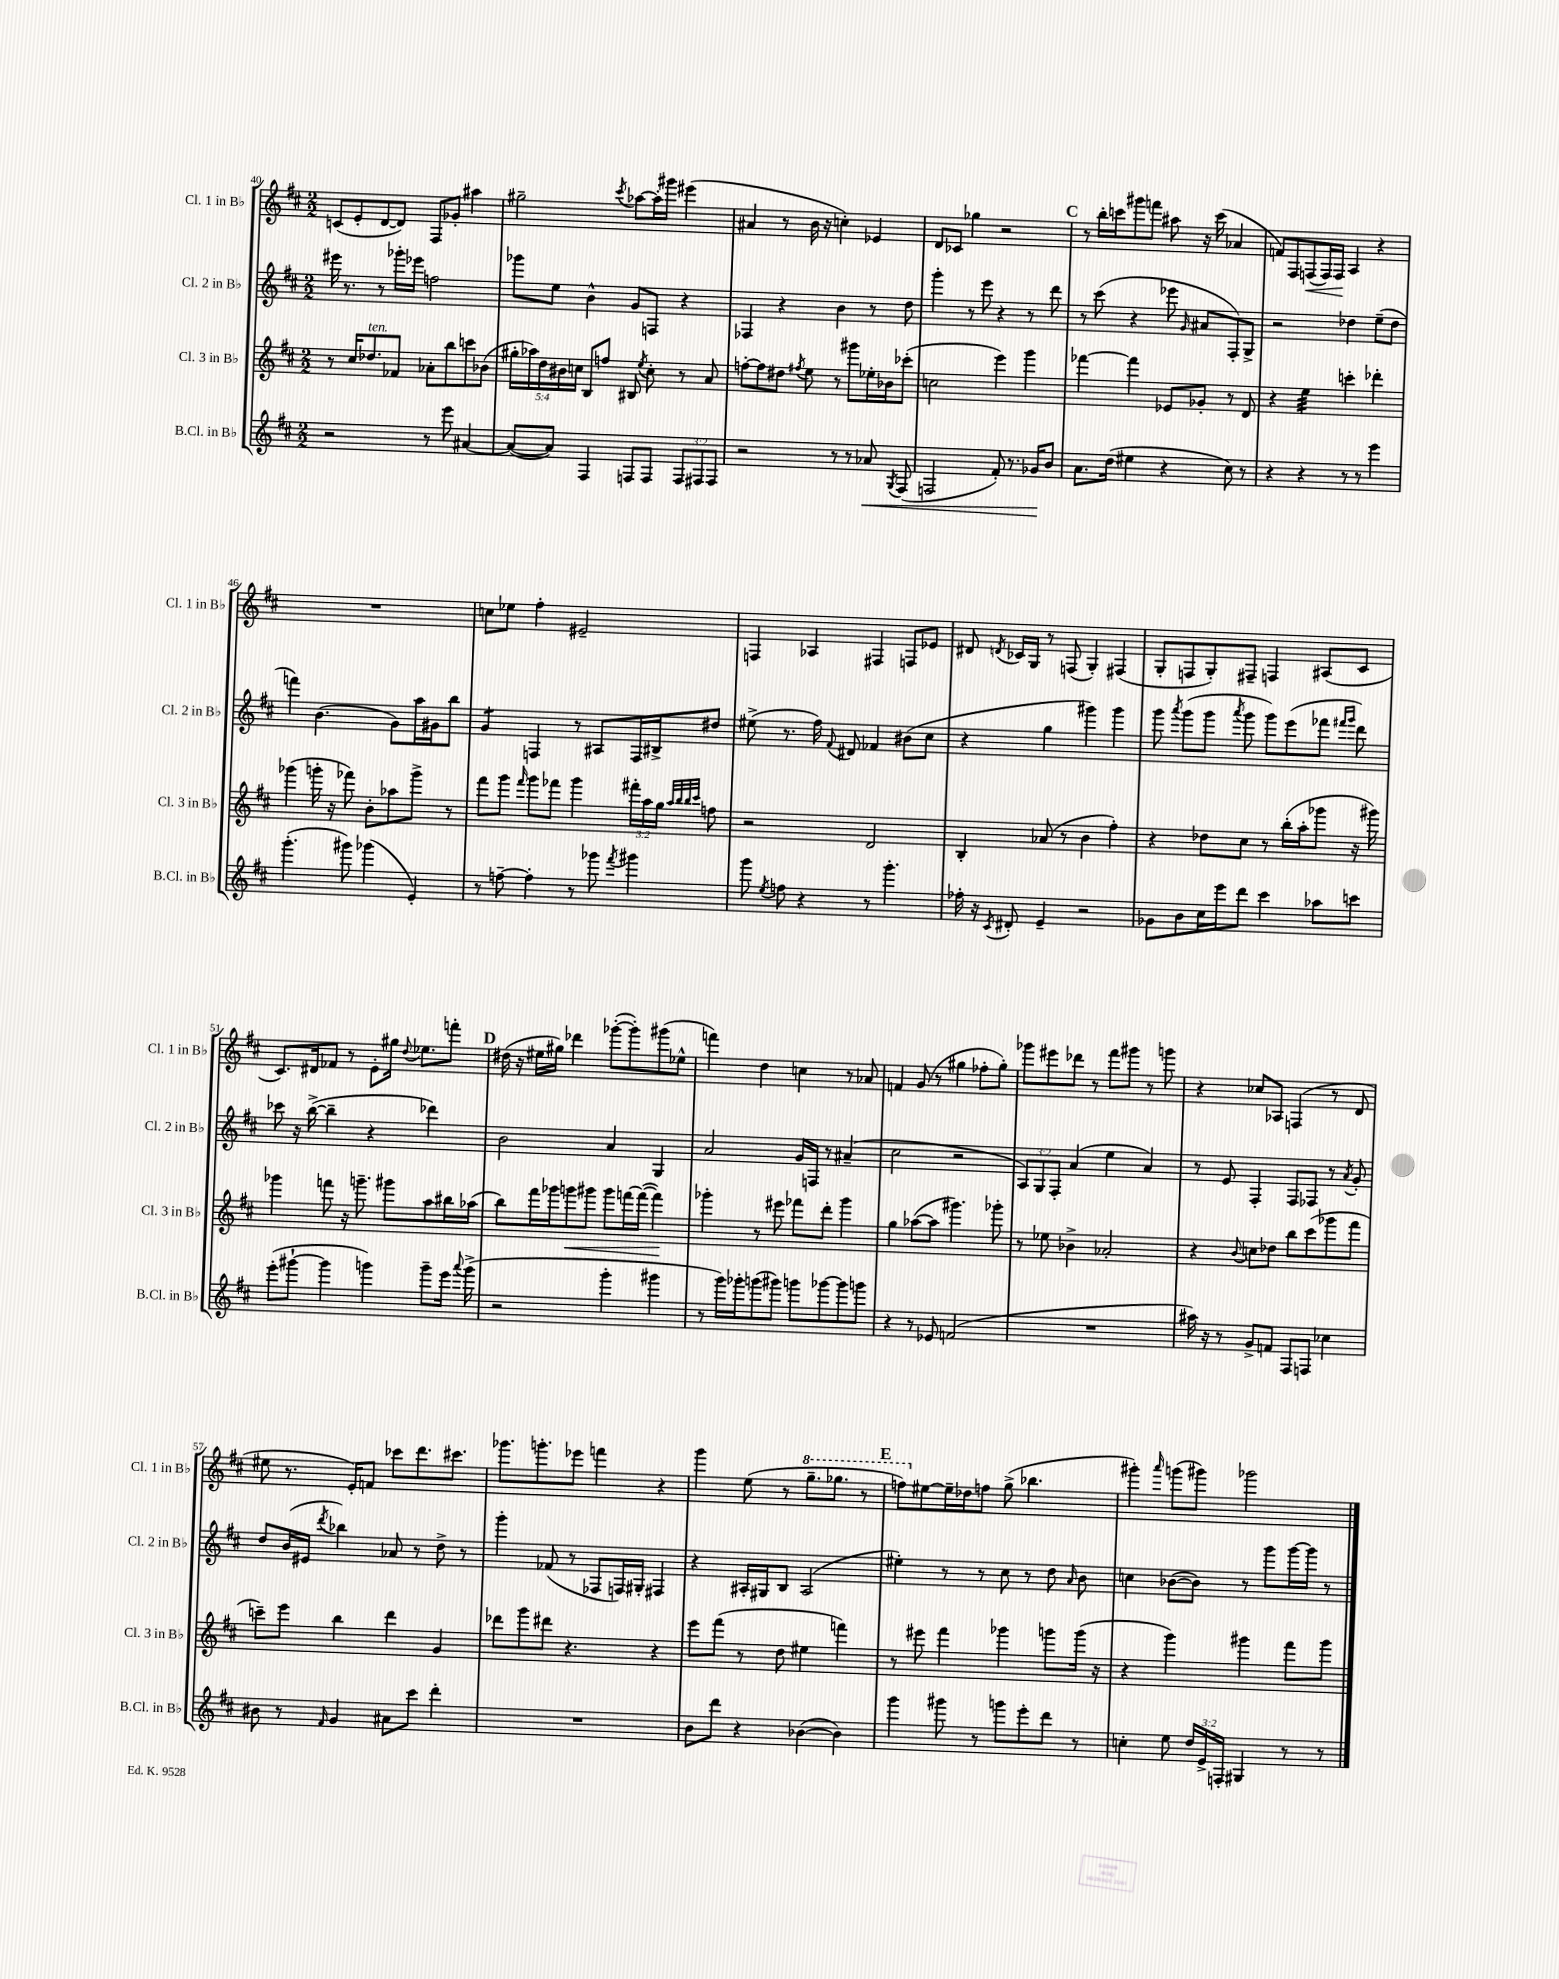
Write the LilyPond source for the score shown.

<<
\new StaffGroup <<
\new Staff = "s0" \with { instrumentName = "Cl. 1 in Bb" shortInstrumentName = "Cl. 1 in Bb" } {
    \clef treble \key d \major \numericTimeSignature \time 2/2
    \autoBeamOff c'8[( e'8-. d'8~ d'8]) fis8[ ges'8]-. ais''4 |
    gis''2-- \acciaccatura { cis'''8 } aes''8[~ aes''16-. gis'''16] eis'''4( |
    ais'4 r8 b'16 r16 c''4-.) ees'4 |
    d'8[ ces'8] ges''4 r2 |
    \mark \markup { \bold "C" } r8 b''16[-. c'''16 gis'''8 f'''8] ais''8 r16 c'''16( aes'4 |
    f'8[) fis8 f8\<( f16) f16]\! a4 r4 |
    R1 |
    c''8[ ees''8] fis''4-. eis'2-- |
    f4 aes4 fis4 f8[ ees'8] |
    dis'8 \acciaccatura { d'8 } ces'16[ g16] r8 f8( g4-.) fis4( |
    g8[-. f8 g8-.) fis8]-- f4 ais8[( cis'8] |
    cis'8.[) dis'16 fes'8] r8 e'8[-. gis''16] \appoggiatura { d''8 } ees''8.[ f'''8]-. |
    \mark \markup { \bold "D" } dis''16( r16 eis''16[ gis''16]) des'''4 ges'''8[~-.( ges'''8-.) gis'''8( ees''8]-^ |
    f'''4) d''4 c''4 r8 aes'8 |
    f'4 g'8( r8 gis''4 fes''8[-. gis''8]-.) |
    ges'''8[ eis'''8 des'''8] r8 fis'''8[ gis'''8] r8 g'''8 |
    r4 ces''8[ aes8] f4( r8 d'8 |
    eis''8 r8. e'16[-.) f'8] ces'''8[ d'''8. cis'''8.] |
    ges'''8.[ g'''8.-. ees'''8] f'''4 r4 |
    g'''4 e''8( r8 \ottava #1 g'''8.[-- ges'''8.] r8 |
    \mark \markup { \bold "E" } f'''8[) \ottava #0 eis''8~ eis''16-- des''16 f''8] g''8->( bes''4. |
    gis'''4-.) \grace { a'''16 } g'''8[( gis'''8]) ges'''2 \bar "|." |
}
\new Staff = "s1" \with { instrumentName = "Cl. 2 in Bb" shortInstrumentName = "Cl. 2 in Bb" } {
    \clef treble \key d \major \numericTimeSignature \time 2/2 \override Staff.TupletNumber.text = #tuplet-number::calc-fraction-text
    \autoBeamOff eis'''16 r8. r8 ges'''16[-. ees'''16] f''2 |
    ges'''8[ e''8] b'4-^ g'8[ f8] r4 |
    fes4 r4 b'4 r8 d''8 |
    g'''4-. r8 e'''8 r4 r8 d'''8 |
    \mark \markup { \bold "C" } r8 cis'''8( r4 ees'''8 \grace { g'16 } ais'8[ fis8-.) g8]-> |
    r2 des''4 e''8[--( des''8] |
    f'''4) b'4.( g'8[) a''16 gis'16 b''8] |
    g'4:8 f4 r8 ais8[ f16 bis16-> dis''8] |
    eis''8->( r8. fis''16) \appoggiatura { fis'8 } dis'8 fes'4 bis'8[( cis''8] |
    r4 g''4 gis'''4) gis'''4 |
    g'''8 \acciaccatura { a'''8 } g'''8[( g'''8] \acciaccatura { a'''8 } g'''8 g'''8[) e'''8( fes'''8] \grace { fis'''16[ g'''16] } d'''8) |
    ces'''8 r16 b''16~->( b''4-- r4 des'''4) |
    \mark \markup { \bold "D" } b'2 a'4 g4 |
    a'2 g'16[ f16] r8 ais'4--( |
    cis''2 r2 |
    \tuplet 3/2 { a8[) g8 fis8]-. } a'4( e''4 a'4) |
    r8 e'8 fis4-. fis8[ fes8] r8 \acciaccatura { a'8 } g'8-. |
    d''8[ b'16( eis'16] \acciaccatura { d'''8 } bes''4) aes'8 r8 d''8-> r8 |
    g'''4-. fes'8( r8 fes8[ f16) gis16]-. fis4 |
    r4 ais16[-. gis16 b8] ais2( |
    \mark \markup { \bold "E" } eis''4-.) r8 r8 cis''8 r8 d''8 \grace { a'16 } b'8 |
    c''4 bes'8[~( bes'8]) r8 g'''8[ g'''16~ g'''16] r8 \bar "|." |
}
\new Staff = "s2" \with { instrumentName = "Cl. 3 in Bb" shortInstrumentName = "Cl. 3 in Bb" } {
    \clef treble \key d \major \numericTimeSignature \time 2/2 \override Staff.TupletNumber.text = #tuplet-number::calc-fraction-text
    \autoBeamOff r8 cis''16[ des''8.^\markup { \italic "ten." } fes'8] aes'8[-. b''8 c'''8 bes'8]( |
    \tuplet 5/4 { gis''16[-. aes''16) d''16 bis'16 c''16] } b8[ f''8] bis8 \acciaccatura { e''8 } c''8-. r8 a'8 |
    f''8[~-. f''8 dis''8] \acciaccatura { fis''8 } e''8 r8 gis'''8[ ees''16-. bes'16 ces'''8]-.( |
    c''2 e'''4) g'''4 |
    \mark \markup { \bold "C" } fes'''4~ fes'''4 ees'8[ ges'8]-. r8 d'8 |
    r4 e''4:32 c'''4-. des'''4-. |
    ges'''4( g'''16-. r16 fes'''8) b'8[-. aes''8 g'''8]-> r8 |
    fis'''8[ g'''8] \grace { fis'''16 } g'''8[ fes'''8] g'''4 \tuplet 3/2 { fis'''16[-. a''16 g''16] } \grace { a''32[ b''32 b''32 cis'''32] } f''8 |
    r2 d'2 |
    b4-. aes'8( r8 b'4 fis''4-.) |
    r4 des''8[ cis''8] r8 b''16[-.( a''16-. ges'''8] r16 gis'''16) |
    ges'''4 f'''8 r16 g'''8.-- gis'''8[ a''8 bis''16 aes''16]( |
    \mark \markup { \bold "D" } b''8[) fis'''16 ges'''16 g'''8\< gis'''8] gis'''8[ f'''16~ f'''16]~( f'''4\!) |
    ges'''4-. r8 eis'''8 fes'''8[ d'''8]-. ges'''4 |
    g''4 aes''8[~( aes''8] gis'''4.) ges'''8-. |
    r8 ees''8 bes'4-> aes'2-. |
    r4 \appoggiatura { b'8 } c''8[ des''8] b''8[ cis'''8( ges'''8 fis'''8] |
    c'''8[--) e'''8] b''4 d'''4 g'4 |
    des'''8[ g'''8 dis'''8] r4. r4 |
    e'''8[ fis'''8]( r8 d''8 eis''4 f'''4) |
    \mark \markup { \bold "E" } r8 eis'''8 fis'''4 ges'''4 g'''8[ g'''16]( r16 |
    r4 g'''4) gis'''4 fis'''8[ gis'''8] \bar "|." |
}
\new Staff = "s3" \with { instrumentName = "B.Cl. in Bb" shortInstrumentName = "B.Cl. in Bb" } {
    \clef treble \key d \major \numericTimeSignature \time 2/2 \override Staff.TupletNumber.text = #tuplet-number::calc-fraction-text
    \autoBeamOff r2 r8 e'''8 ais'4~ |
    ais'8[~( ais'8]) fis4 f8[ f8] \tuplet 3/2 { f8[ fis8 fis8] } |
    r2 r8 r8 aes'8\< \acciaccatura { g8 } fis8( |
    f2 fis'8-.) r8. ges'16[\! b'8] |
    \mark \markup { \bold "C" } a'8.[ d''16]( eis''4 r4 cis''8) r8 |
    r4 r4 r8 r8 e'''4 |
    g'''4.-.( gis'''8) ges'''4( e'4-.) |
    r8 f''8~-- f''4-. r8 ges'''8 \acciaccatura { fis'''8 } gis'''4 |
    g'''8 \acciaccatura { e''8 } f''8 r4 r8 g'''4.-. |
    fes''16-. r16 \acciaccatura { cis'8 } dis'8-. e'4-- r2 |
    ges'8[ b'8 cis''16 e'''16 d'''8] cis'''4 aes''8[ c'''8] |
    e'''8[-.( gis'''8]~-! gis'''4 g'''4) g'''8[-- e'''16] \appoggiatura { a'''8 } g'''16->( |
    \mark \markup { \bold "D" } r2 g'''4-. gis'''4 |
    r8 g'''16[) ges'''16-. g'''8( gis'''8]) g'''8[ ges'''8~ ges'''8 g'''8] |
    r4 r8 ees'8 f'2( |
    R1 |
    ais''16) r16 r8 g'8[-> f'8] fis8[ f8] ces''4 |
    bis'8 r8 \grace { fis'16 } g'4 ais'8[ cis'''8] d'''4-. |
    R1 |
    b'8[ d'''8] r4 bes'4~( bes'4) |
    \mark \markup { \bold "E" } g'''4 gis'''8 r8 g'''8[ e'''8-. d'''8] r8 |
    c''4-. e''8 \tuplet 3/2 { d''16[ e'16-> f16]-. } gis4 r8 r8 \bar "|." |
}
>>
>>
\layout { \context { \Score currentBarNumber = #40 } }
